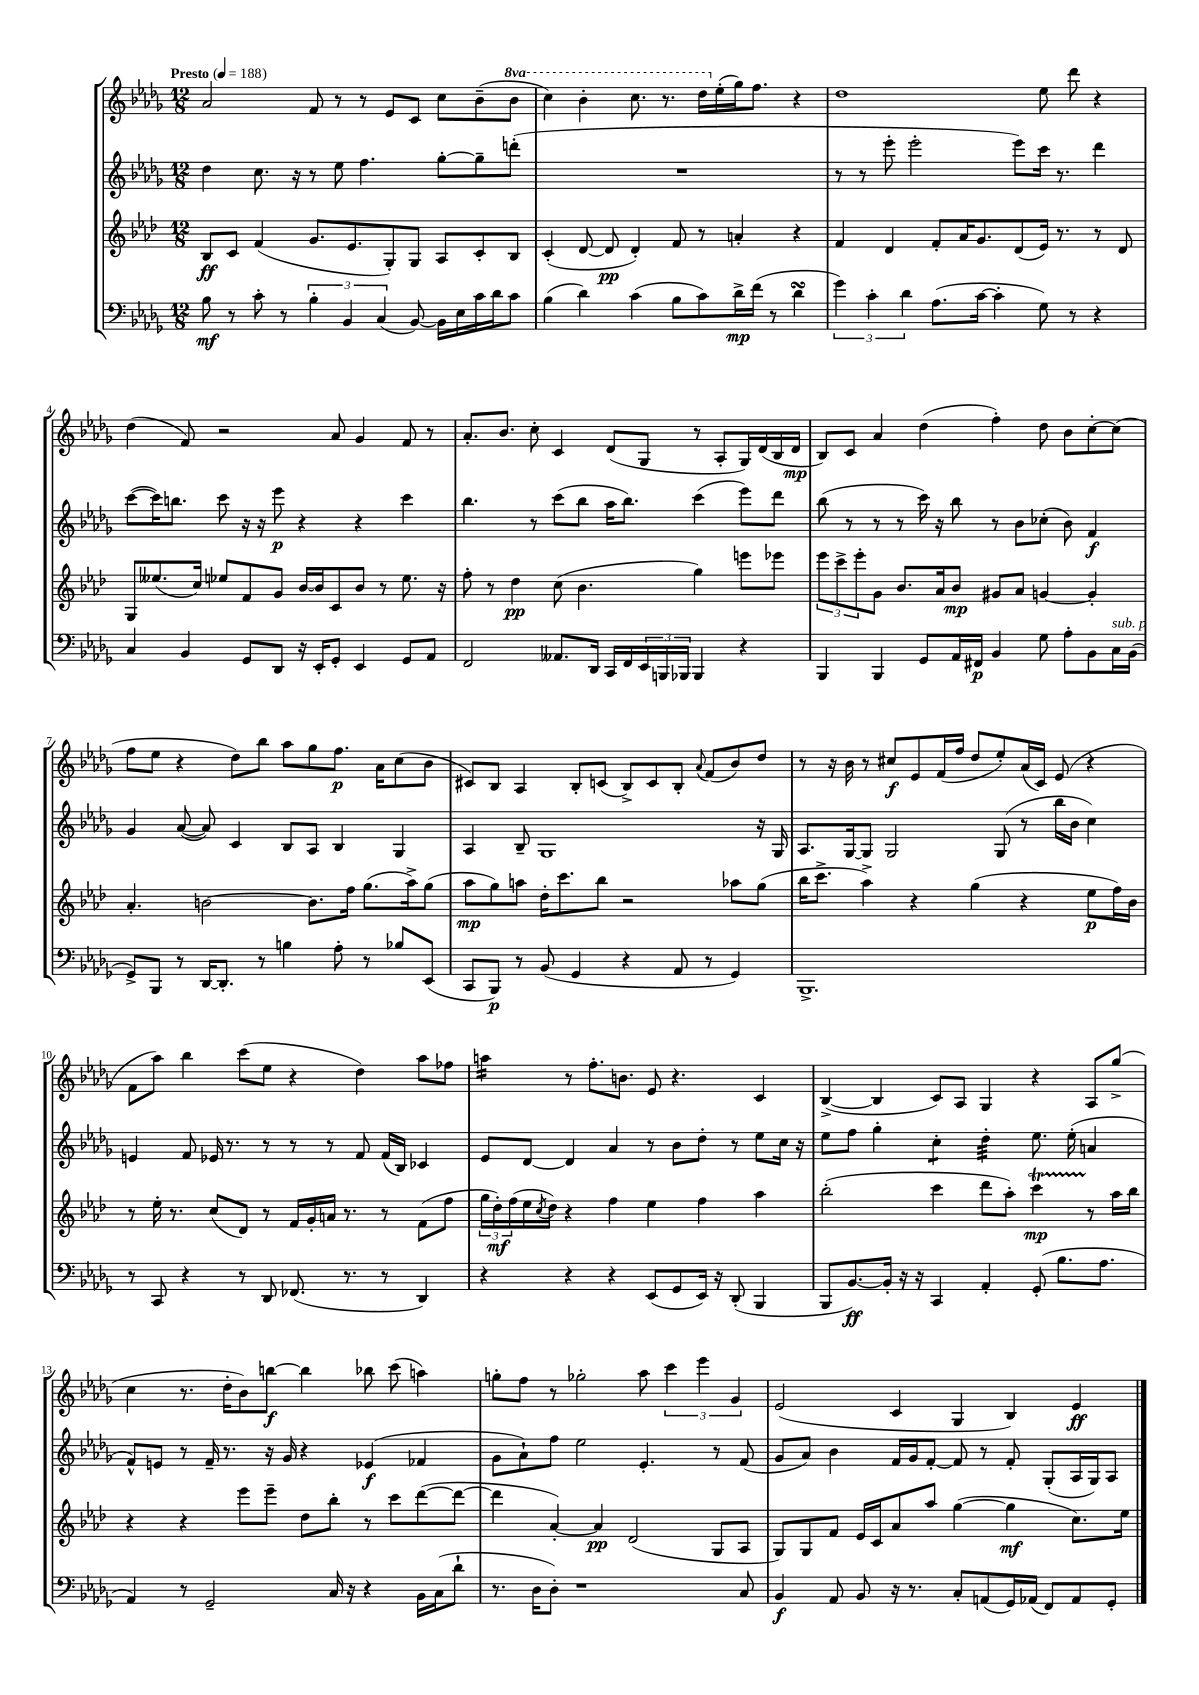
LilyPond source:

<<
\new StaffGroup <<
\new Staff = "s0" {
    \clef treble \key des \major \numericTimeSignature \time 12/8 \set Staff.ottavationMarkups = #ottavation-simple-ordinals \tempo "Presto" 4 = 188
    aes'2 f'8 r8 r8 ees'8 c'8 c''8 bes'8--( \ottava #1 bes''8 |
    c'''4) bes''4-. c'''8. r8. des'''16 \ottava #0 ees''16-.( ges''16) f''8. r4 |
    des''1 ees''8 des'''8 r4 |
    des''4( f'8) r2 aes'8 ges'4 f'8 r8 |
    aes'8.-. bes'8. c''8-. c'4 des'8( ges8 r8 aes8-. ges16) des'16( bes16 des'16\mp |
    bes8) c'8 aes'4 des''4( f''4-.) des''8 bes'8 c''8~-. c''8( |
    f''8 ees''8 r4 des''8) bes''8 aes''8 ges''8 f''8.\p aes'16 c''8( bes'8 |
    cis'8) bes8 aes4 bes8-. c'8( bes8->) c'8 bes8-. \appoggiatura { aes'8 } f'8( bes'8) des''8 |
    r8 r16 bes'16 r8 cis''8\f ees'8 f'16( f''16 des''8 ees''8-.) aes'16( c'16) ees'8( r4 |
    f'8 aes''8) bes''4 c'''8( ees''8 r4 des''4) aes''8 fes''8 |
    a''4:16 r8 f''8.-. b'8. ees'8 r4. c'4 |
    bes4~->( bes4 c'8) aes8 ges4 r4 aes8 ges''8->( |
    c''4 r8. des''16-. bes'8) b''8~\f b''4 bes''8 c'''8( a''4) |
    g''8-. f''8 r8 ges''2-. aes''8 \tuplet 3/2 { c'''4 ees'''4 ges'4 } |
    ees'2( c'4 ges4 bes4) ees'4\ff \bar "|." |
}
\new Staff = "s1" {
    \clef treble \key des \major \numericTimeSignature \time 12/8
    des''4 c''8. r16 r8 ees''8 f''4. ges''8~-. ges''8-- d'''8-.( |
    R1. |
    r8 r8 ees'''8-. ees'''2-. ees'''8) c'''16 r8. des'''4 |
    c'''8~( c'''16) b''8. c'''8 r16 r16 ees'''8\p r4 r4 c'''4 |
    bes''4. r8 c'''8( bes''8 aes''16 bes''8.) c'''4( ees'''8) des'''8 |
    bes''8( r8 r8 r8 c'''16) r16 bes''8 r8 bes'8 ces''8-.( bes'8) f'4\f |
    ges'4 aes'8~( aes'8) c'4 bes8 aes8 bes4 ges4 |
    aes4 bes8-- ges1 r16 ges16 |
    aes8. ges16~ ges8 ges2 ges8( r8 bes''16 bes'16 c''4) |
    e'4 f'8 ees'16 r8. r8 r8 r8 f'8 f'16( bes16) ces'4 |
    ees'8 des'8~ des'4 aes'4 r8 bes'8 des''8-. r8 ees''8 c''16 r16 |
    ees''8 f''8 ges''4-. c''4:8-. des''4:32-. ees''8. ees''16-.( a'4 |
    f'8-^) e'8 r8 f'16-- r8. r16 ges'16 r4 ees'4\f( fes'4 |
    ges'8 aes'8-!) f''8 ees''2 ees'4.-. r8 f'8( |
    ges'8 aes'8) bes'4 f'16 ges'16 f'8~-. f'8 r8 f'8-. ges8-.( aes16 ges16) aes8 \bar "|." |
}
\new Staff = "s2" {
    \clef treble \key aes \major \numericTimeSignature \time 12/8
    bes8\ff c'8 f'4( g'8. ees'8. g8-.) g8 aes8 c'8-. bes8 |
    c'4-.( des'8~ des'8\pp des'4-.) f'8 r8 a'4-. r4 |
    f'4 des'4 f'8-. aes'16 g'8. des'8( ees'16) r8. r8 des'8 |
    g8 eeses''8.( c''16) ees''8 f'8 g'8 bes'16~ bes'16 c'8 bes'8 r8 ees''8. r16 |
    f''8-. r8 des''4\pp c''8( bes'4. g''4) e'''8 ees'''8 |
    \tuplet 3/2 { ees'''8 c'''8-> ees'''8-. } g'8 bes'8. aes'16 bes'8\mp gis'8 aes'8 g'4~ g'4-. |
    aes'4.-. b'2~ b'8. f''16 g''8.( aes''16->) g''8( |
    aes''8\mp g''8) a''8 des''16-. c'''8. bes''8 r2 aes''8 g''8( |
    bes''16 c'''8.-> aes''4->) r4 g''4( r4 ees''8\p f''16) bes'16 |
    r8 ees''16-. r8. c''8( des'8) r8 f'16 g'16-. a'16 r8. r8 f'8( f''8 |
    \tuplet 3/2 { g''16 des''16-.\mf) f''16( } ees''16 \acciaccatura { c''8 } des''16) r4 f''4 ees''4 f''4 aes''4 |
    bes''2-.( c'''4 des'''8 aes''8-.) c'''4\startTrillSpan\mp r8\stopTrillSpan aes''16 bes''16 |
    r4 r4 ees'''8 ees'''8-- des''8 bes''8-. r8 c'''8 des'''8~( des'''8~ |
    des'''4 aes'4~-.) aes'4\pp des'2( g8 aes8 |
    g8) g8 f'8 ees'16 c'16 aes'8 aes''8 g''4~( g''4\mf c''8.) ees''16 \bar "|." |
}
\new Staff = "s3" {
    \clef bass \key des \major \numericTimeSignature \time 12/8
    bes8\mf r8 c'8-. r8 \tuplet 3/2 { bes4-. bes,4 c4( } bes,8~) bes,16 ees16 c'16 des'16 c'8 |
    bes4( des'4) c'4( bes8 c'8) des'16->\mp f'16( r8 des'4\turn |
    \tuplet 3/2 { ges'4) c'4-. des'4 } aes8.( c'16~ c'4-. ges8) r8 r4 |
    c4 bes,4 ges,8 des,8 r16 ees,16-. ges,8-. ees,4 ges,8 aes,8 |
    f,2 aeses,8. des,16 c,16 f,16 \tuplet 3/2 { ees,16 b,,16 bes,,16 } bes,,4 r4 |
    bes,,4 bes,,4 ges,8 aes,16 fis,16\p bes,4 ges8 aes8-. bes,8 c16^\markup { \italic "sub. p" } bes,16( |
    ges,8->) bes,,8 r8 des,16~ des,8.-. r8 b4 aes8-. r8 bes8 ees,8( |
    c,8 bes,,8\p) r8 bes,8( ges,4 r4 aes,8 r8 ges,4) |
    bes,,1.-> |
    r8 c,8 r4 r8 des,8 fes,8.( r8. r8 des,4) |
    r4 r4 r4 ees,8( ges,8 ees,16) r16 des,8-.( bes,,4 |
    bes,,8 bes,8.~\ff) bes,16-. r16 r16 c,4 aes,4-. ges,8-.( bes8. aes8. |
    aes,4) r8 ges,2-- c16 r16 r4 bes,16 c16( des'8-! |
    r8. des16 des8-.) r1 c8 |
    bes,4\f aes,8 bes,8 r16 r8. c8-. a,8( ges,16) aes,16( f,8) aes,8 ges,8-. \bar "|." |
}
>>
>>
